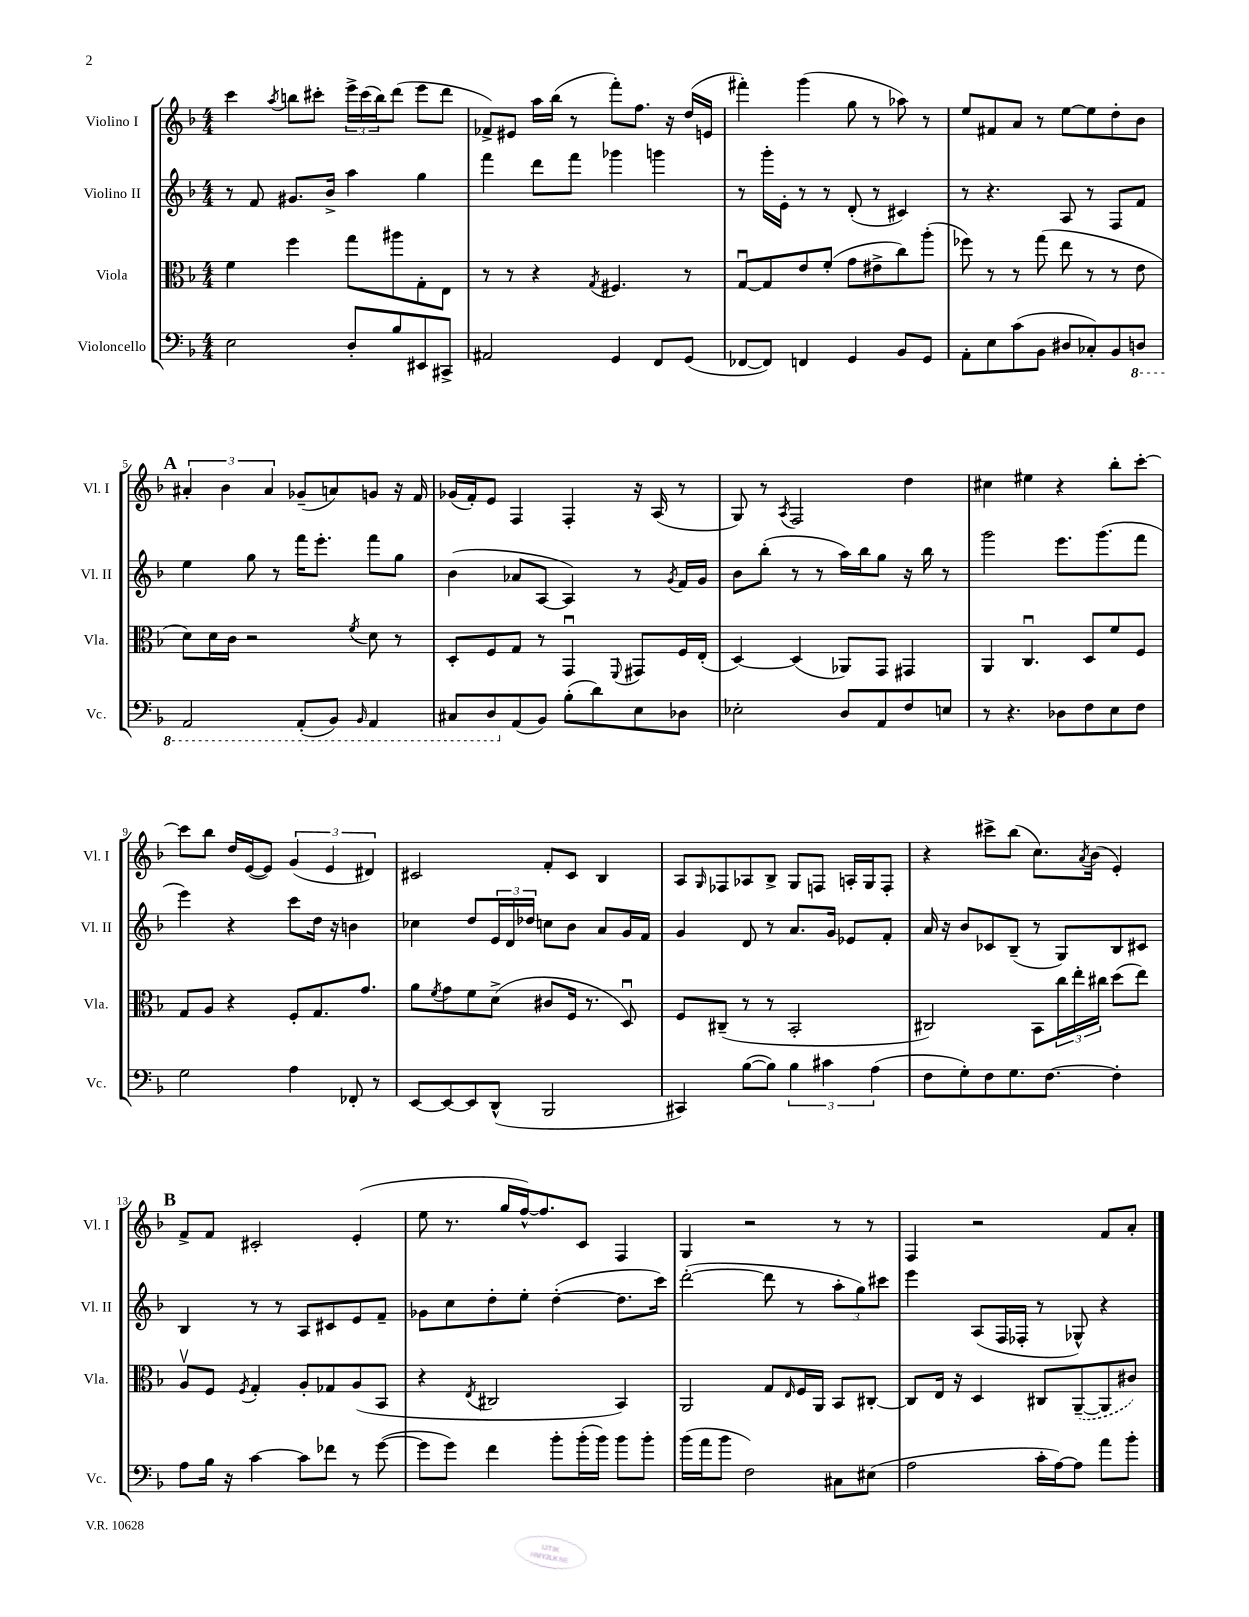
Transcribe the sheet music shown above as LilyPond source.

<<
\new StaffGroup <<
\new Staff = "s0" \with { instrumentName = "Violino I" shortInstrumentName = "Vl. I" } {
    \clef treble \key f \major \numericTimeSignature \time 4/4
    c'''4 \acciaccatura { a''8 } b''8 cis'''8-. \tuplet 3/2 { e'''16-> cis'''16( b''16) } d'''8( e'''8 d'''8 |
    fes'8->) eis'8 a''16 bes''16( r8 f'''8-.) f''8. r16 d''16( e'16 |
    fis'''4-.) g'''4( g''8 r8 aes''8) r8 |
    e''8 fis'8 a'8 r8 e''8~ e''8 d''8-. bes'8 |
    \mark \markup { \bold "A" } \tuplet 3/2 { ais'4-. bes'4 ais'4 } ges'8--( a'8) g'8 r16 f'16 |
    ges'16( f'16-.) e'8 f4 f4-. r16 a16( r8 |
    g8) r8 \acciaccatura { a8 } f2 d''4 |
    cis''4 eis''4 r4 bes''8-. c'''8~-. |
    c'''8 bes''8 d''16 e'16~( e'8) \tuplet 3/2 { g'4( e'4 dis'4) } |
    cis'2 f'8-. cis'8 bes4 |
    a8 \grace { g16 } fes8 aes8 bes8-> g8 f8 a16-. g16 f8-. |
    r4 cis'''8-> bes''8( c''8.) \acciaccatura { a'8 } bes'16( e'4-.) |
    \mark \markup { \bold "B" } f'8-> f'8 cis'2-. e'4-.( |
    e''8 r8. g''16 f''16~-^) f''8. c'8 f4 |
    g4 r2 r8 r8 |
    f4 r2 f'8 a'8-. \bar "|." |
}
\new Staff = "s1" \with { instrumentName = "Violino II" shortInstrumentName = "Vl. II" } {
    \clef treble \key f \major \numericTimeSignature \time 4/4
    r8 f'8 gis'8. bes'16-> a''4 g''4 |
    f'''4 d'''8 f'''8 ges'''4 g'''4 |
    r8 g'''16-. e'16-. r8 r8 d'8-.( r8 cis'4) |
    r8 r4. a8 r8 f8 f'8 |
    \mark \markup { \bold "A" } e''4 g''8 r8 f'''16 e'''8.-. f'''8 g''8 |
    bes'4( aes'8 a8~ a4) r8 \acciaccatura { g'8 } f'16 g'16 |
    bes'8 bes''8-.( r8 r8 a''16) bes''16 g''8 r16 bes''16 r8 |
    g'''2 e'''8. g'''8.( f'''8 |
    e'''4) r4 c'''8 d''16 r16 b'4 |
    ces''4 d''8 \tuplet 3/2 { e'16 d'16 des''16 } c''8 bes'8 a'8 g'16 f'16 |
    g'4 d'8 r8 a'8. g'16 ees'8 f'8-. |
    a'16 r16 bes'8 ces'8 bes8--( r8 g8) bes8 cis'8 |
    \mark \markup { \bold "B" } bes4 r8 r8 a8 cis'8 e'8 f'8-- |
    ges'8 c''8 d''8-. e''8-. d''4~-.( d''8. c'''16) |
    d'''2~-.( d'''8 r8 \tuplet 3/2 { a''8-. g''8) cis'''8 } |
    e'''4 a8( f16 fes16-. r8 ges8-^) r4 \bar "|." |
}
\new Staff = "s2" \with { instrumentName = "Viola" shortInstrumentName = "Vla." } {
    \clef alto \key f \major \numericTimeSignature \time 4/4
    f'4 f''4 g''8 ais''8 g8-. e8 |
    r8 r8 r4 \acciaccatura { g8 } fis4. r8 |
    g8~\downbow g8 e'8 f'8-.( g'8 eis'8-> c''8) a''8-.( |
    fes''8) r8 r8 g''8( e''8 r8 r8 e'8 |
    \mark \markup { \bold "A" } d'8) d'16 c'16 r2 \acciaccatura { f'8 } d'8 r8 |
    d8-. f8 g8 r8 g,4\downbow \appoggiatura { f,8 } gis,8 f16 e16-.( |
    d4~) d4( aes,8) g,8 gis,4 |
    a,4 c4.\downbow d8 f'8 f8 |
    g8 a8 r4 f8-. g8. g'8. |
    a'8 \acciaccatura { f'8 } g'8 f'8 d'8->( cis'8 f16 r8. d8\downbow) |
    f8 cis8--( r8 r8 bes,2-. |
    cis2) bes,8 \tuplet 3/2 { c''16 e''16-. cis''16 } d''8( e''8) |
    \mark \markup { \bold "B" } a8\upbow f8 \acciaccatura { f8 } g4-. a8-. ges8 a8( bes,8 |
    r4 \acciaccatura { e8 } cis2 bes,4) |
    a,2 g8 \grace { e16 } f16 a,16 bes,8 cis8~-. |
    cis8 e16 r16 d4 cis8 \once \slurDashed a,8~--( a,8 cis'8) \bar "|." |
}
\new Staff = "s3" \with { instrumentName = "Violoncello" shortInstrumentName = "Vc." } {
    \clef bass \key f \major \numericTimeSignature \time 4/4
    e2 d8-. bes8 eis,8 cis,8-> |
    ais,2 g,4 f,8 g,8( |
    fes,8~ fes,8) f,4 g,4 bes,8 g,8 |
    a,8-. e8 c'8( bes,8 dis8 ces8-.) bes,8 \ottava #-1 d,!8 |
    \mark \markup { \bold "A" } a,,2 a,,8-.( bes,,8) \grace { bes,,16 } a,,4 |
    cis,8 d,8 \ottava #0 a,8( bes,8) bes8-.( d'8) e8 des8 |
    ees2-. d8 a,8 f8 e8 |
    r8 r4. des8 f8 e8 f8 |
    g2 a4 fes,8-. r8 |
    e,8~ e,8~ e,8 d,8-^( bes,,2 |
    cis,4) bes8~( bes8) \tuplet 3/2 { bes4 cis'4 a4( } |
    f8 g8-.) f8 g8. f8.~ f4-. |
    \mark \markup { \bold "B" } a8 bes16 r16 c'4~ c'8 fes'8 r8 g'8~( |
    g'8 g'8) f'4 bes'8-. bes'16-.( bes'16) bes'8 bes'8-. |
    bes'16( a'16 bes'8 f2) cis8 eis8( |
    a2 c'16-. a16~) a8 a'8 bes'8-. \bar "|." |
}
>>
>>
